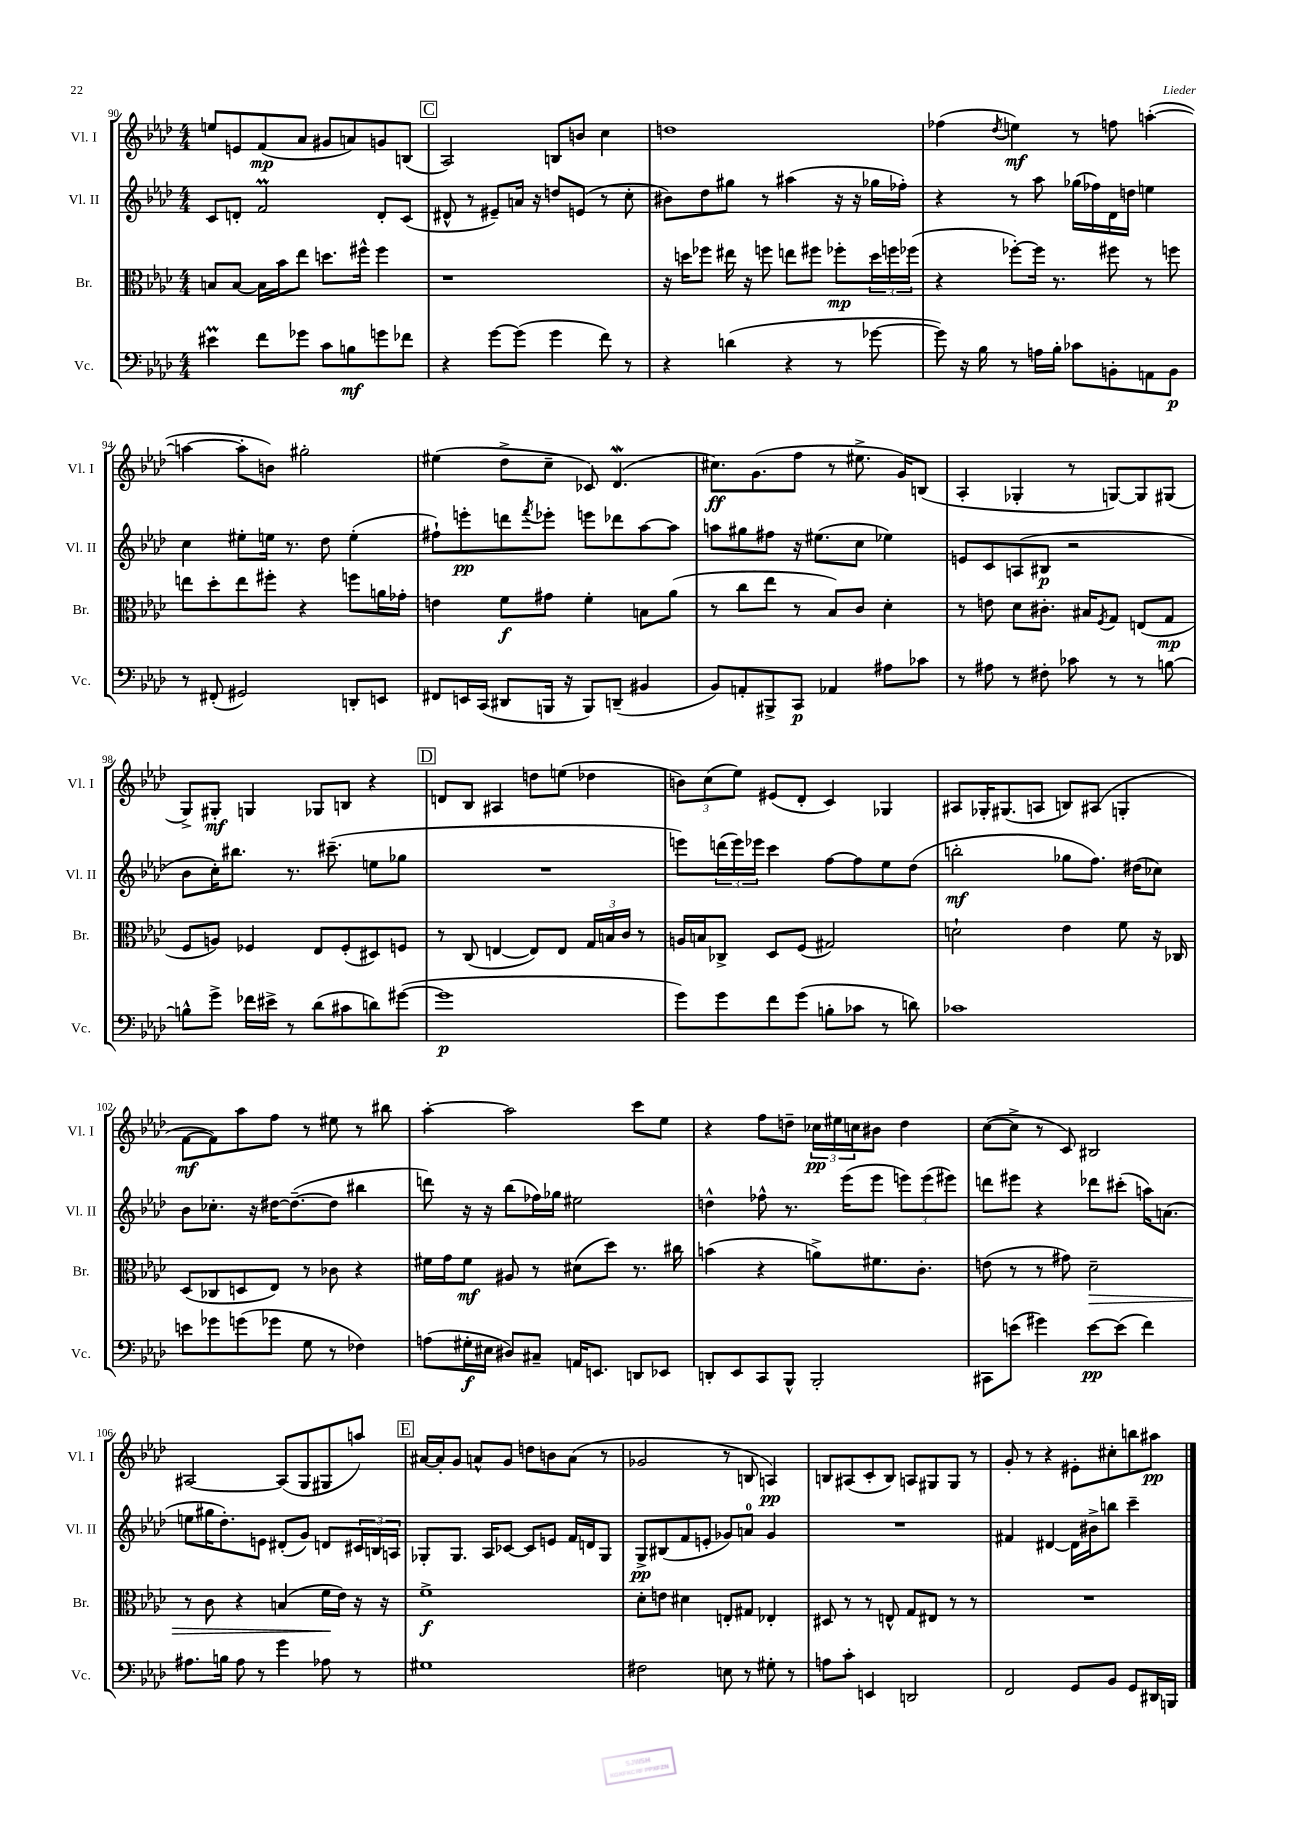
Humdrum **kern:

**kern	**kern	**kern	**kern
*staff4	*staff3	*staff2	*staff1
*clefF4	*clefC3	*clefG2	*clefG2
*k[b-e-a-d-]	*k[b-e-a-d-]	*k[b-e-a-d-]	*k[b-e-a-d-]
*M4/4	*M4/4	*M4/4	*M4/4
4e#	8B	8c	8ee
.	[8B	8d'	8e
8f	16B]	2f	(8f
.	16b-	.	.
8g-	8ee-	.	8a-
8c	8.dd	.	8g#
8B	.	.	8a)
.	16ff#^^	.	.
8g	4ff#	8d'	8g
8f-	.	(8c	(8B
=	=	=	=
4r	1r	8d#^^	2A-)
.	.	8r	.
[8g	.	8e#~)	.
(8g]	.	16a	.
.	.	16r	.
4g	.	8dd	8B
.	.	(8e	8b
8f)	.	8r	4cc
8r	.	8cc'	.
=	=	=	=
4r	16r	8b#)	1dd
.	16dd	.	.
.	8ff-	8dd-	.
(4d	16ee#	8gg#	.
.	16r	.	.
.	8ff	8r	.
4r	8ee	(4aa#	.
.	8ff#	.	.
8r	8ff-'	16r	.
.	.	16r	.
[8g-	24dd	16gg-	.
.	24ff	.	.
.	.	16ff-')	.
.	(24ff-	.	.
=	=	=	=
8g-])	4r	4r	(4ff-
16r	.	.	.
16B-	.	.	.
.	.	.	8qdd-
8r	[8ff-')	8r	4ee)
16A	16ff-]	8aa-	.
16B-'	8.r	.	.
8c-	.	(16gg-	8r
.	.	16ff-)	.
8BB'	8ff#	16d-	8ff
.	.	16dd	.
8AA	8r	4ee	([4aa'
8BB	8ff	.	.
=	=	=	=
8r	8ee	4cc	4aa_
(8FF#'	8dd-'	.	.
2GG#)	8ee	8ee#'	8aa']
.	8ff#'	16ee	8b)
.	.	8.r	.
.	4r	.	2gg#'
.	.	8dd-	.
8DD'	8ff	(4ee'	.
8EE	16a	.	.
.	16g-'	.	.
=	=	=	=
8FF#	4e	8ff#`)	(4ee#
16EE	.	8eee'	.
(16CC	.	.	.
8DD#	8f	8ddd	8dd-^
.	.	8qfff	.
16BBB	8g#	8eee-'	8cc~
16r	.	.	.
8BBB)	4f'	8eee	8c-)
(8DD~	.	8ddd-	(4.d-
4BB#	8B	[8aa-	.
.	(8a-	8aa-]	.
=	=	=	=
8BB-)	8r	8aa	8.cc#)
8AA'	8cc	8gg#	.
.	.	.	(8.g
8BBB#^	8ee-	8ff#	.
8CC	8r	16r	8ff
.	.	(8.ee#	.
4AA-	8B-)	.	8r
.	8c	8cc	8.ee#^
8A#	4d-'	4ee-)	.
.	.	.	16g)
8c-	.	.	(8B
=	=	=	=
8r	8r	8e	4A-'
8A#	8e	8c	.
8r	8d-	(8A	4G-'
8F#'	8.c#'	8B#	.
8c-	.	2r	8r
.	16B#	.	.
.	8qF	.	.
8r	8G	.	[8G)
8r	(8E	.	8G]
[8B	8G	.	(8G#
=	=	=	=
8B^^]	8F	8b-	8G^)
8g^	8A)	16cc')	8G#'
.	.	8.bb#	.
16f-	4F-	.	4G
16e#^	.	.	.
8r	.	8.r	.
(8d-	8E-	.	8G-
.	.	(8.ccc#~	.
8c#	(8F-'	.	8B
8d)	8D#)	8ee	4r
([8g#	8F	8gg-	.
=	=	=	=
1g#]	8r	1r	8d
.	(8C	.	8B-
.	[4E	.	4A#
.	8E])	.	8dd
.	8E	.	(8ee
.	24G	.	4dd-
.	24B	.	.
.	24c	.	.
.	8r	.	.
=	=	=	=
8g)	16A	8eee)	12b)
.	16B	.	.
.	.	.	(12cc
8g	8C-^	(24ddd	.
.	.	24eee)	12ee-)
.	.	24eee-	.
8f	8D-	4ccc	(8e#
(8g	(8F	.	8d-'
8B'	2G#)	[8ff	4c)
8c-	.	8ff]	.
8r	.	8ee-	4G-
8d)	.	(8dd-	.
=	=	=	=
1c-	2d`	2bb'	8A#
.	.	.	16G-'
.	.	.	(8.G#
.	.	.	8A
.	4e-	8gg-	8B)
.	.	8.ff)	(8A#
.	8f	.	4G'
.	.	(16dd#	.
.	16r	8cc-)	.
.	16C-	.	.
=	=	=	=
8e	(8D-	8b-	[8f
8g-	8C-	8.cc-'	8f])
(8g	8D	.	8aa-
.	.	16r	.
8g-	8E-)	[16dd#	8ff
.	.	(8.dd#~_	.
8G	8r	.	8r
8r	8c-	8dd#]	8ee#
4F-)	4r	4bb#	8r
.	.	.	8bb#
=	=	=	=
(8A	16f#	8ddd)	[4aa-'
.	16g	.	.
16G#'	8f#	16r	.
16E#	.	16r	.
8D#)	8A#	(8bb-	2aa-]
8C#~	8r	16ff-)	.
.	.	16gg-	.
16AA	(8d#	2ee#	.
8.EE	.	.	.
.	8dd-)	.	.
8DD	8.r	.	8ccc
8EE-	.	.	8ee-
.	16cc#	.	.
=	=	=	=
8DD'	(4b	4dd^^	4r
8EE-	.	.	.
8CC	4r	8ff-^^	8ff
8BBB-^^	.	8.r	8dd~
2BBB-'	8a^)	.	24cc-
.	.	.	24ee#
.	.	(16eee-	.
.	.	.	24cc
.	8.f#	8eee-	8b#
.	.	12eee)	4dd
.	8.c'	.	.
.	.	(12eee	.
.	.	12eee#)	.
=	=	=	=
8CC#	(8e	8ddd	([8cc
(8e	8r	8eee#	8cc^]
4g#)	8r	4r	8r
.	8g#)	.	8c)
[8e	2d-~	8ddd-	2B#
(8e]	.	(8ccc#'	.
4f)	.	16aa)	.
.	.	(8.a	.
=	=	=	=
8.A#	8r	8ee	[2A#
.	8c	16gg#	.
16B	.	8.dd-')	.
8A#	4r	.	.
8r	.	8e	.
4g	(4B	(8d#'	(8A#]
.	.	8g)	8G
8A-	16f	8d	8G#
.	16e-)	.	.
8r	16r	24c#	8aa)
.	.	24B	.
.	16r	.	.
.	.	24A	.
=	=	=	=
1G#	1f^	8G-'	[16a#
.	.	.	16a#']
.	.	8.G-	8g
.	.	.	8a^^
.	.	16A-	.
.	.	[8c-	8g
.	.	8c-]	8dd
.	.	8e	8b
.	.	16f	(8a
.	.	16d	.
.	.	8G-	8r
=	=	=	=
2F#	8d-'	8G^	2g-
.	8e	(8B#	.
.	4d#	8f	.
.	.	8e'	.
8E	8E'	8g-)	8r
8r	8G#	8a	8B
8G#'	4E-'	4g-	4A)
8r	.	.	.
=	=	=	=
8A	8D#	1r	8B
8c'	8r	.	(8A#
4EE	8r	.	8c'
.	8E^^	.	8B)
2DD	8G	.	8A
.	8E#	.	8G#
.	8r	.	8G#
.	8r	.	8r
=	=	=	=
2FF	1r	4f#	8g'
.	.	.	8r
.	.	[4d#	4r
8GG	.	16d#]	8e#'
.	.	16b#^	.
8BB-	.	8bb	8cc#'
8GG	.	4ccc~	8bb
16DD#	.	.	8aa#
16BBB	.	.	.
==	==	==	==
*-	*-	*-	*-
